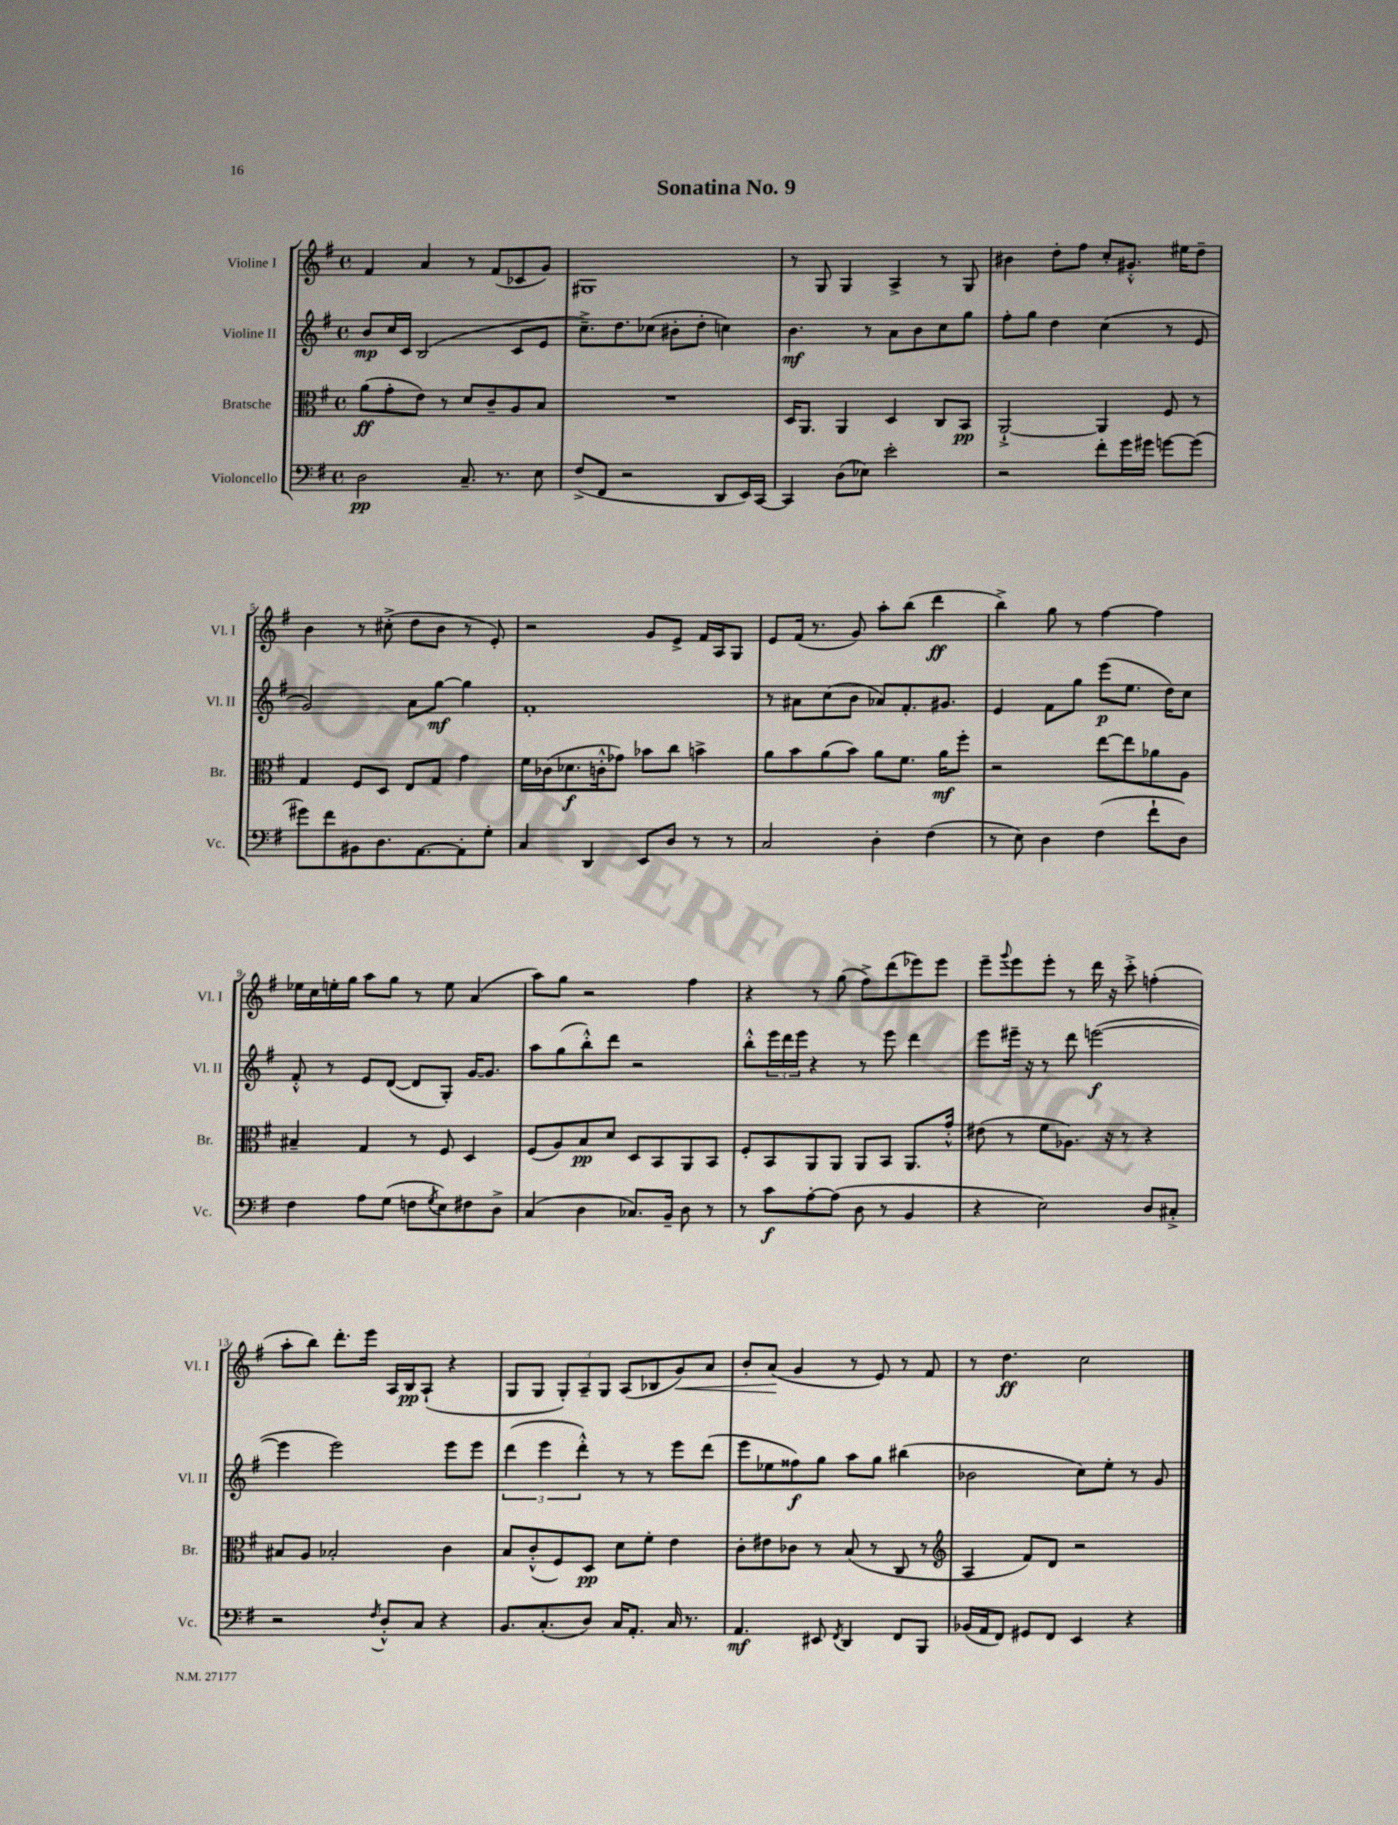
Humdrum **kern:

**kern	**kern	**kern	**kern
*staff4	*staff3	*staff2	*staff1
*clefF4	*clefC3	*clefG2	*clefG2
*k[f#]	*k[f#]	*k[f#]	*k[f#]
*M4/4	*M4/4	*M4/4	*M4/4
*met(c)	*met(c)	*met(c)	*met(c)
2D\	(8a\L	8b/L	4f#/
.	8g'\	16cc/L	.
.	.	16c/JJ	.
.	8e\J)	(2B/	4a/
.	8r	.	.
8.C~/	8d/L	.	8r
.	8c~/	.	(8f#/L
8.r	.	.	.
.	8A/	8c/L	8c-/
8E\	8B/J	8e/J	8g/J)
=	=	=	=
(8F#^/L	1r	8.cc~^\L)	1G#
8FF#/J	.	.	.
.	.	8.dd\	.
2r	.	.	.
.	.	(8cc-\J	.
.	.	8b#'\L	.
.	.	8dd'\J	.
8DD/L	.	4cc\)	.
16EE/L)	.	.	.
[16CC/JJ	.	.	.
=	=	=	=
4CC/]	16D/LK	4.b\	8r
.	8.AA/J	.	.
.	.	.	8G/
(8D\L	4AA/	.	4G/
8E-\J)	.	8r	.
2e'\	4D/	8a\L	4A^/
.	.	8b\	.
.	8C/L	8cc\	8r
.	8BB/J	8gg\J	8G/
=	=	=	=
2r	[2AA`^/	8ff#'\L	4b#\
.	.	8gg\J	.
.	.	4dd\	8dd'\L
.	.	.	8ff#\J
8f#'\L	4AA/]	(4cc\	8cc'/L
16g\L	.	.	8.g#'^^/J
16g#\JJ	.	.	.
[8g\L	8F#/	8r	.
.	.	.	16ee#\LK
(8g\]J	8r	8e/	8dd~\J
=	=	=	=
8g#\L)	4G/	2g/)	4b\
8f#\	.	.	.
8BB#\	8F#/L	.	8r
8.D\	8D/J	.	(8cc#'^\
.	8E/L	8a\L	8dd\L
[8.AA\	.	.	.
.	8G/J	[8gg\J	8b\J
8AA'\]	4g\	4gg\]	8r
8G'\J	.	.	8e'/)
=	=	=	=
4C/	16f#\LL	1f#'	2r
.	(16c-\J	.	.
.	8.d-\	.	.
4DD/	.	.	.
.	16c'^^\k	.	.
.	8g-\J)	.	.
8EE/L	8b-\L	.	8g/L
8D/J	8cc\J	.	8e^/J
8r	4b^\	.	16f#/LL
.	.	.	16A/J
8r	.	.	8G/J
=	=	=	=
2C/	8a\L	8r	8e/L
.	8b\	8a#\L	(16f#/Jk
.	.	.	8.r
.	(8a\	(8cc\	.
.	8b\J)	8b\J	8g/)
4D'\	8a\L	8a-/L)	8aa'\L
.	8.f#\J	8.f#'/	(8bb\J
(4F#\	.	.	4ddd\
.	16a\LK	8.g#/J	.
.	8ff#'\J	.	.
=	=	=	=
8r	2r	4e/	4bb^\)
8E\)	.	.	.
4D\	.	8f#\L	8gg\
.	.	8gg\J	8r
(4F#\	[8ee\L	(8eee\L	[4ff#\
.	8ee\]	8.ee\J	.
8f#`\L	8a-\	.	4ff#\]
.	.	16dd\LK)	.
8D\J)	8A\J	8cc\J	.
=	=	=	=
4F#\	4B#~/	8f#'^^/	16ee-\LL
.	.	.	16cc\
.	.	8r	16ee'\
.	.	.	16gg\JJ
8A\L	4G/	8e/L	8aa\L
(8G\J	.	([8d/J	8gg\J
8F\L	8r	8d/]L	8r
8qG/	.	.	.
8E\)	8F#/	8G'/J)	8ee\
8F#\	4D/	[16g/LK	(4a/
.	.	8.g/]J	.
8D^\J	.	.	.
=	=	=	=
(4C/	(8F#/L	8aa\L	8aa\L)
.	8A/)	(8gg\	8gg\J
4D\	8B/	8bb'^^\)	2r
.	8d/J	8ddd\J	.
8.C-/L)	8D/L	2r	.
.	8BB/	.	.
16BB~/Jk	.	.	.
8D\	8AA/	.	4ff#\
8r	8BB/J	.	.
=	=	=	=
8r	8F#'/L	8bb'^^\L	4r
8c\L	8BB/	24eee\L	.
.	.	24ddd\	.
.	.	24eee\JJ	.
[8A'\	8AA/	4r	8r
(8A\]J	8AA/J	.	(8gg\
8D\	8AA/L	8r	8ff#^\L)
8r	8BB/J	8eee\	(8ddd\
4BB/	8.AA/L	4ddd\	8eee-\)
.	.	.	8eee-\J
.	16g'^^/Jk	.	.
=	=	=	=
4r	(8e#\	8eee\L	8eee~\L
.	.	.	8qqggg/
.	8r	16eee#~\Jk	8eee\
.	.	16r	.
2E\)	8f#\L	8r	8eee'\J
.	8.A-\J)	8ddd\	8r
.	.	([2eee\	16ddd\
.	16r	.	16r
.	8r	.	8ccc'^\
8D/L	4r	.	(4ff'\
8C#'^/J	.	.	.
=	=	=	=
2r	8B#/L	4eee\]	8aa'\L
.	8A/J	.	8bb\J)
.	2B-'/	2eee\)	8.ddd'\L
.	.	.	16eee\Jk
8qF#/	.	.	.
8D'^^/L	.	.	16A/LL
.	.	.	16B/J
8C/J	.	.	(8A`/J
4r	4c\	8eee\L	4r
.	.	8eee\J	.
=	=	=	=
8.BB/L	8B/L	(6ddd\	8G/L
.	(8c'^^/	.	8G/J
.	.	6eee\	.
(8.C'/	.	.	.
.	8F#/)	.	12G'/L)
.	.	6ddd'^^\)	12A~/
8D/J)	8D/J	.	.
.	.	.	12G/J
16C/LK	8d\L	8r	(8A/L
8.AA'/J	.	.	.
.	8f#'\J	8r	8B-/
16C/	4e\	8eee\L	8g/)
8.r	.	.	.
.	.	(8ddd\J	8a/J
=	=	=	=
4.AA/	8c'\L	8eee\L	8b'/L
.	8e#\	8ee-\	(8a/J
.	8c-\J	8ff##\)	4g/
8EE#/	8r	8gg\J	.
8qFF#/	.	.	.
4DD/	(8B/	8aa\L	8r
.	8r	8gg\J	8e/)
8FF#/L	8C/	(4bb#\	8r
8BBB/J	8r	.	8f#/
=	=	=	=
*	*clefG2	*	*
(16BB-/LL	4A/	2b-\	8r
16AA/J	.	.	.
8FF#/J)	.	.	4.dd\
8GG#/L	8f#/L)	.	.
8FF#/J	8d/J	.	.
4EE/	2r	8cc\L)	2cc\
.	.	8ee'\J	.
4r	.	8r	.
.	.	8g/	.
==	==	==	==
*-	*-	*-	*-
